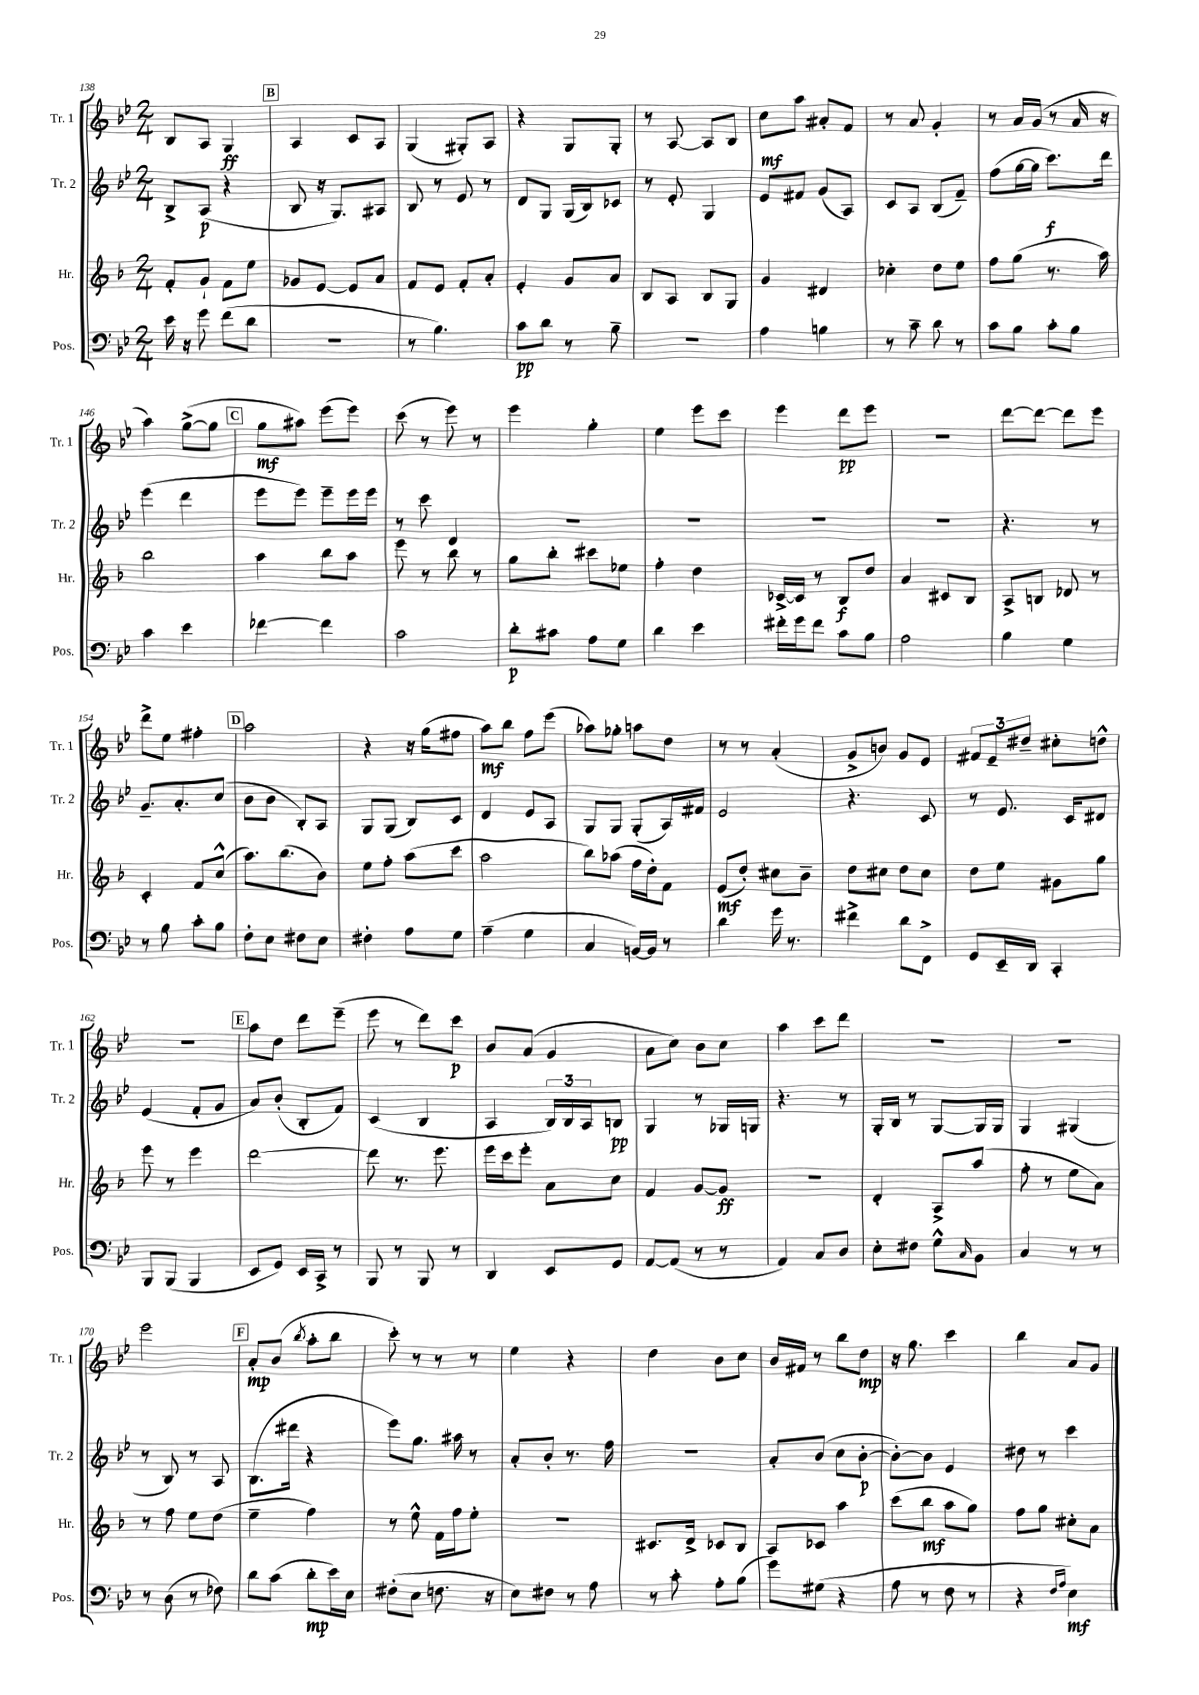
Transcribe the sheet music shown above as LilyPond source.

<<
\new StaffGroup <<
\new Staff = "s0" \with { instrumentName = "Tr. 1" shortInstrumentName = "Tr. 1" } {
    \clef treble \key bes \major \numericTimeSignature \time 2/4
    bes8 a8 g4\ff |
    \mark \markup { \box "B" } a4 c'8 a8 |
    g4( gis8-.) a8 |
    r4 g8 g8-. |
    r8 a8~ a8 bes8 |
    c''8\mf a''8 ais'8-. f'8 |
    r8 a'8 g'4-. |
    r8 a'16 g'16( r8 a'16 r16 |
    a''4) g''8~->( g''8 |
    \mark \markup { \box "C" } g''8\mf ais''8) ees'''8( ees'''8) |
    c'''8( r8 ees'''8) r8 |
    ees'''4 g''4-. |
    ees''4 ees'''8 c'''8 |
    ees'''4 d'''8\pp ees'''8 |
    r2 |
    d'''8~ d'''8~ d'''8 ees'''8 |
    d'''8-> ees''8 fis''4-. |
    \mark \markup { \box "D" } a''2 |
    r4 r16 g''16( fis''8 |
    a''8\mf) bes''8 f''8 ees'''8( |
    aes''8) ges''8-. a''8 d''8 |
    r8 r8 a'4-.( |
    g'8-> b'8) g'8 ees'8 |
    \tuplet 3/2 { fis'8 ees'8-- dis''8-- } cis''8-. d''8-^ |
    R2 |
    \mark \markup { \box "E" } a''8 d''8 d'''8 ees'''8--( |
    ees'''8 r8 d'''8) c'''8\p |
    bes'8 a'8( g'4 |
    a'8 c''8) bes'8 c''8 |
    a''4 c'''8 d'''8 |
    r2 |
    r2 |
    ees'''2 |
    \mark \markup { \box "F" } a'8-.\mp bes'8( \acciaccatura { bes''8 } a''8-. bes''8 |
    c'''8-.) r8 r8 r8 |
    ees''4 r4 |
    d''4 bes'8 c''8 |
    bes'16 fis'16 r8 bes''8 d''8\mp |
    r16 g''8. c'''4 |
    bes''4 a'8 g'8 \bar "|." |
}
\new Staff = "s1" \with { instrumentName = "Tr. 2" shortInstrumentName = "Tr. 2" } {
    \clef treble \key bes \major \numericTimeSignature \time 2/4
    bes8-> a8\p( r4 |
    \mark \markup { \box "B" } bes8 r16 g8.) ais8 |
    bes8 r8 ees'8 r8 |
    d'8 g8 g16( bes16) ces'8 |
    r8 ees'8-. g4 |
    ees'8 fis'8 g'8( a8) |
    c'8 a8 bes8( f'8--) |
    f''8( g''16~ g''16 c'''8.\f) d'''16 |
    ees'''4( d'''4 |
    \mark \markup { \box "C" } ees'''8 ees'''8) ees'''8-- ees'''16 ees'''16 |
    r8 c'''8 d'4 |
    R2 |
    R2 |
    R2 |
    R2 |
    r4. r8 |
    g'8.-- a'8.-. c''8( |
    \mark \markup { \box "D" } bes'8 bes'8 bes8-.) a8 |
    g8 g8( bes8) c'8 |
    d'4 ees'8 a8 |
    g8 g8 g8-.( a16) fis'16 |
    ees'2 |
    r4. c'8 |
    r8 ees'8. c'16 dis'8 |
    ees'4( f'8-. g'8 |
    \mark \markup { \box "E" } a'8) bes'8-.( bes8-. f'8) |
    c'4( bes4 |
    a4 \tuplet 3/2 { bes16) bes16 a16 } b8\pp |
    g4 r8 ges16 g16 |
    r4. r8 |
    g16-. bes16 r8 g8~ g16 g16 |
    g4 gis4( |
    r8 bes8) r8 a8 |
    \mark \markup { \box "F" } bes8.( dis'''16 r4 |
    ees'''8) g''8. ais''16 r8 |
    a'8-. bes'8-. r8. f''16 |
    r2 |
    a'8-. bes'8( c''8 bes'8~-.\p |
    bes'8~-.) bes'8 ees'4 |
    dis''8 r8 c'''4 \bar "|." |
}
\new Staff = "s2" \with { instrumentName = "Hr." shortInstrumentName = "Hr." } {
    \clef treble \key f \major \numericTimeSignature \time 2/4
    f'8-. g'8-! f'8 e''8 |
    \mark \markup { \box "B" } ges'8 e'8~ e'8 a'8 |
    f'8 e'8 f'8-. a'8-. |
    e'4-. g'8 a'8 |
    bes8 a8 bes8 g8 |
    g'4 dis'4 |
    ces''4-. d''8 e''8 |
    f''8 g''8( r8. a''16) |
    bes''2 |
    \mark \markup { \box "C" } a''4 bes''8 a''8 |
    e'''8 r8 bes''8 r8 |
    g''8 bes''8-. cis'''8 ees''8 |
    f''4-. d''4 |
    ces'16~-> ces'16 r8 bes8\f d''8 |
    a'4 cis'8 bes8 |
    a8-> b8 des'8 r8 |
    c'4-. f'8 c''8-^( |
    \mark \markup { \box "D" } a''8.) bes''8.( bes'8) |
    e''8 f''8-. a''8( c'''8 |
    a''2 |
    bes''8) aes''8( f''16 d''16-.) f'8 |
    e'8\mf( d''8-.) cis''8 bes'8-- |
    d''8 cis''8 d''8 cis''8 |
    d''8 e''8 gis'8 g''8 |
    e'''8 r8 e'''4 |
    \mark \markup { \box "E" } d'''2~ |
    d'''8 r8. e'''8. |
    e'''16 c'''16 e'''8-. a'8 c''8 |
    f'4 g'8~ g'8\ff |
    R2 |
    d'4-. a8-> a''8( |
    f''8-. r8 e''8 a'8) |
    r8 f''8 e''8 d''8( |
    \mark \markup { \box "F" } e''4-- f''4) |
    r8 e''8-^ f'16 f''16 e''8-. |
    R2 |
    cis'8. d'16-> ces'8 bes8 |
    a8 ces'8 a''4 |
    c'''8( bes''8\mf a''8 g''8) |
    f''8 g''8 cis''8-. a'8 \bar "|." |
}
\new Staff = "s3" \with { instrumentName = "Pos." shortInstrumentName = "Pos." } {
    \clef bass \key bes \major \numericTimeSignature \time 2/4
    ees'16 r16 g'8 f'8( d'8 |
    \mark \markup { \box "B" } R2 |
    r8 bes4.) |
    c'8\pp d'8 r8 bes8-- |
    R2 |
    a4 b4 |
    r8 c'8-- d'8 r8 |
    c'8 bes8 c'8-. bes8 |
    c'4 ees'4 |
    \mark \markup { \box "C" } fes'4~ fes'4 |
    c'2 |
    d'8-.\p cis'8 a8 g8 |
    d'4 ees'4 |
    fis'16-. g'16 fis'8 c'8 bes8 |
    a2 |
    bes4 g4 |
    r8 bes8 c'8-. bes8 |
    \mark \markup { \box "D" } f8-. ees8 fis8 ees8 |
    fis4-. a8 g8 |
    a4--( g4 |
    c4 b,16~) b,16 r8 |
    d'4 g'16 r8. |
    fis'4-> d'8 f,8-> |
    g,8 ees,16-- d,16 c,4-. |
    bes,,8 bes,,8( bes,,4 |
    \mark \markup { \box "E" } ees,8 g,8) ees,16 c,16-> r8 |
    bes,,8 r8 bes,,8 r8 |
    d,4 ees,8 g,8 |
    a,8~ a,8( r8 r8 |
    a,4) c8 d8 |
    ees8-. fis8 g8-^ \grace { c16 } bes,8 |
    c4 r8 r8 |
    r8 d8( r8 fes8) |
    \mark \markup { \box "F" } d'8 c'8( d'8-.\mp ees'16) ees16 |
    fis8-.( ees8 f8. r16 |
    ees8) fis8 r8 a8 |
    r8 c'8-. a8-. bes8( |
    g'8) gis8( r4 |
    a8 r8 f8 r8 |
    r4 \grace { f16 a16 } ees4\mf) \bar "|." |
}
>>
>>
\layout { \context { \Score currentBarNumber = #138 } }
